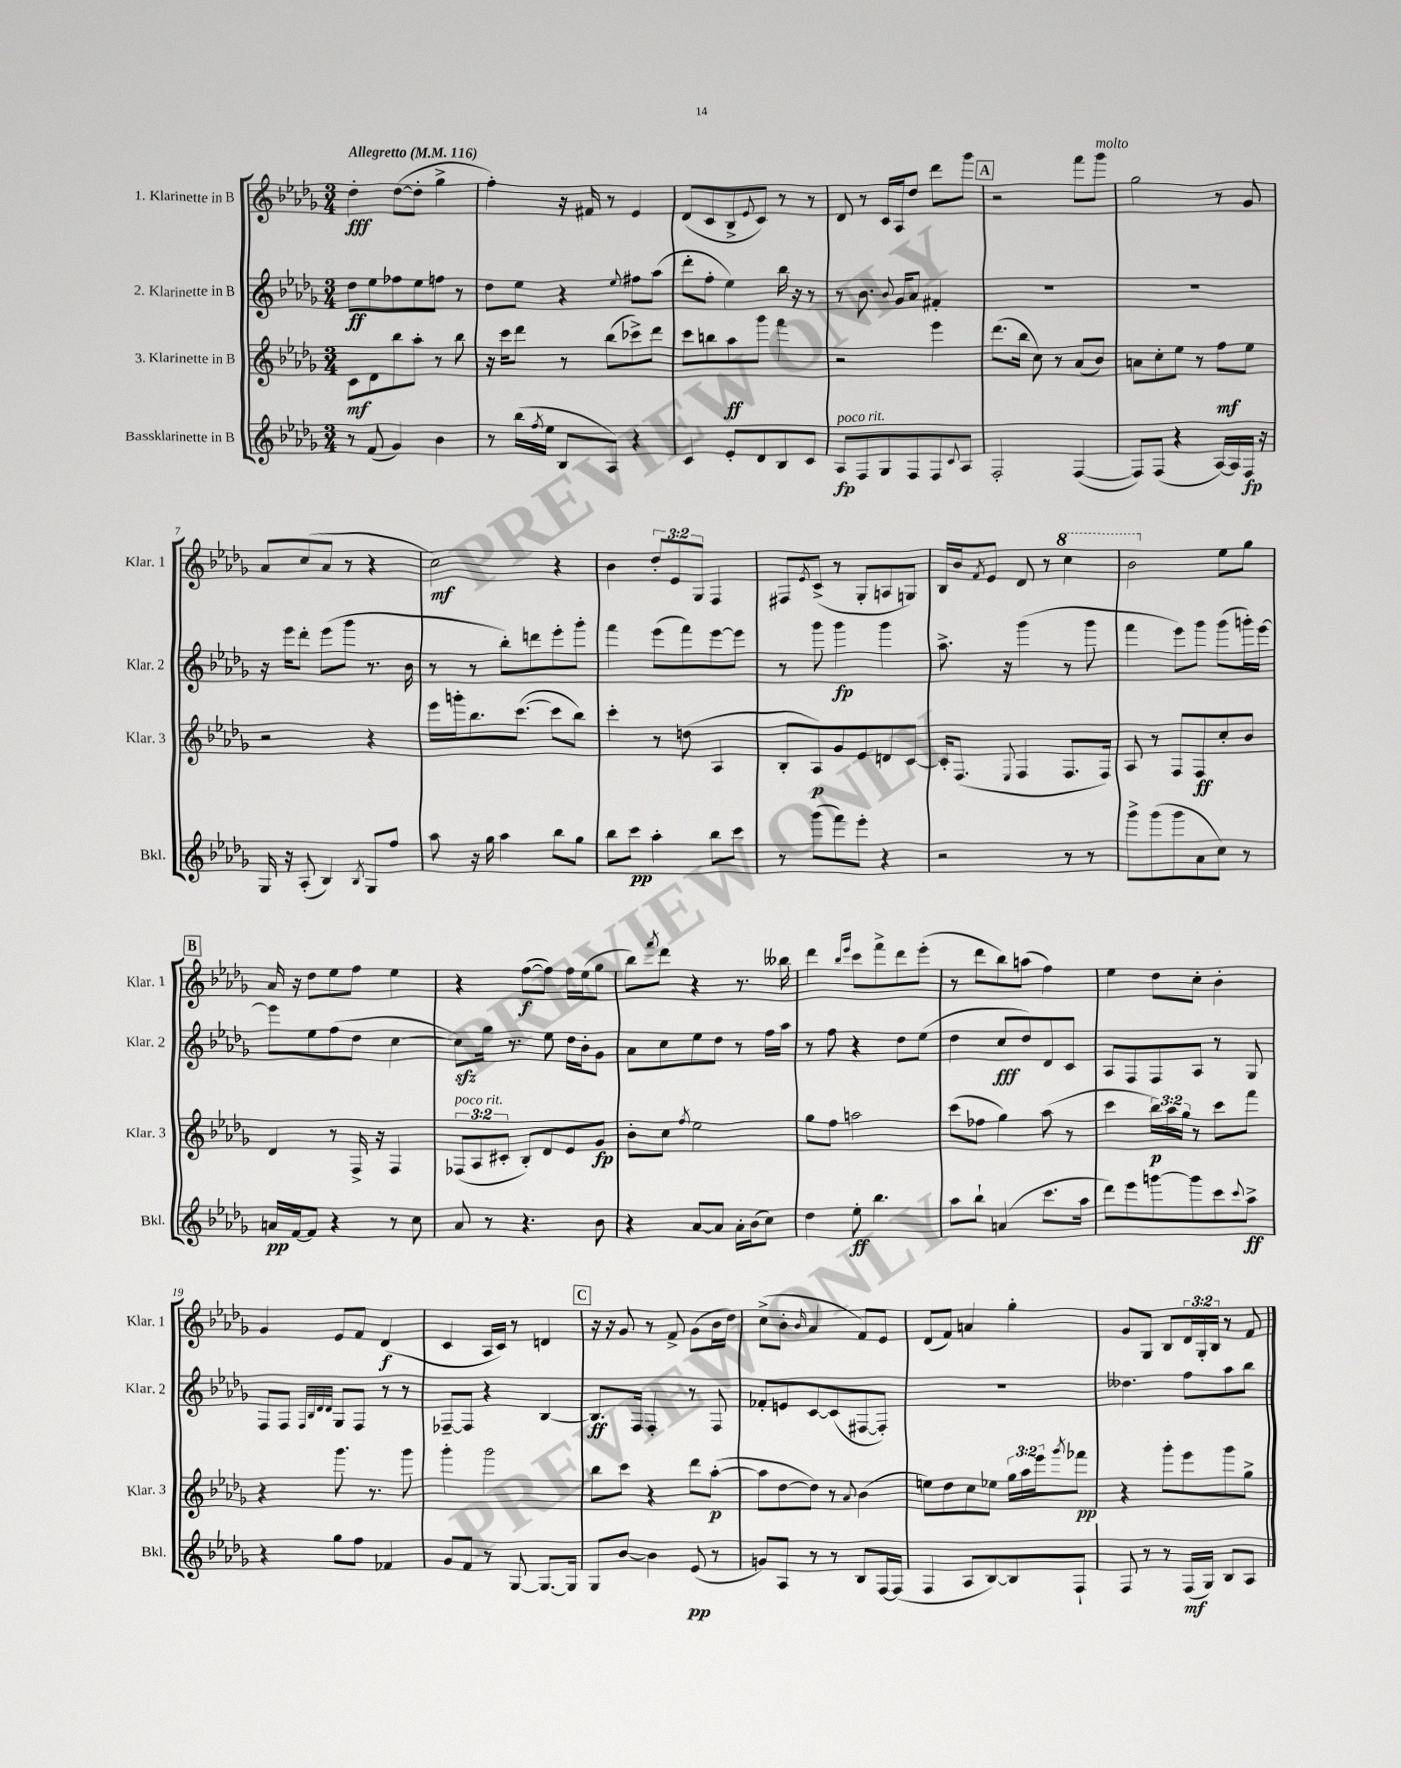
<<
\new StaffGroup <<
\new Staff = "s0" \with { instrumentName = "1. Klarinette in B" shortInstrumentName = "Klar. 1" } {
    \clef treble \key des \major \numericTimeSignature \time 3/4 \override Staff.TupletNumber.text = #tuplet-number::calc-fraction-text \tempo "Allegretto" 4 = 116
    des''4-.\fff des''8~( des''8-. ges''4-> |
    f''4-.) r16 fis'16 r8 ees'4 |
    des'8( c'8 bes8-> \appoggiatura { ees'8 } c'8) r8 r8 |
    des'8 r8 c'16 aes16 des''8 des'''8 ges'''8 |
    \mark \markup { \box "A" } r2 f'''8 ges'''8^\markup { \italic "molto" } |
    ges''2 r8 ges'8 |
    aes'8 c''8( aes'8 r8 r4 |
    c''2\mf) r4 |
    bes'4 \tuplet 3/2 { des''8-. ees'8 ges8 } f4 |
    fis8 \acciaccatura { ees'8 } c'8->( r8 ges8-. a8 g8) |
    bes16 bes'16 \acciaccatura { f'8 } ees'8 des'8 r8 \ottava #1 c'''4 |
    bes''2 \ottava #0 ees''8 ges''8 |
    \mark \markup { \box "B" } aes'16 r16 des''8 ees''8 f''8 ees''4 |
    r4 f''8~\f( f''8) f''16 ees''16( ges''8 |
    bes''8) \acciaccatura { f'''8 } des'''8 r4 r8. beses''16 |
    des'''4 \grace { bes''16 ees'''16 } c'''8 f'''8-> des'''8 ees'''8-.( |
    r8 des'''8 bes''8) a''8( f''4) |
    ees''4 des''8 c''8-. bes'4-. |
    ges'4 ees'8 f'8 des'4\f( |
    c'4 aes16 c'16) r8 d'4 |
    \mark \markup { \box "C" } r16 r16 ges'8 r8 f'8-> ges'8( bes'16 des''16) |
    c''8->( bes'8-. \grace { bes'16 } aes'4 f'8) ees'8 |
    des'8( f'8) a'4 ges''4-. |
    ges'8 ges8 bes8 \tuplet 3/2 { des'16 ges16-. bes16 } r8 f'8 \bar "|." |
}
\new Staff = "s1" \with { instrumentName = "2. Klarinette in B" shortInstrumentName = "Klar. 2" } {
    \clef treble \key des \major \numericTimeSignature \time 3/4
    des''8\ff ees''8 fes''8 ees''8 f''8 r8 |
    des''8 ees''8 r4 \appoggiatura { ees''8 } fis''8 aes''8( |
    des'''8-. f''8-. ees''4) bes''16 r16 r8 |
    r8 bes'8. \appoggiatura { bes'8 } ges'16 aes'8 fis'4-. |
    \mark \markup { \box "A" } R2. |
    R2. |
    r16 ees'''16 des'''8-. ees'''8( ges'''8 r8. bes'16 |
    r8 r8 bes''8-.) d'''8 ees'''8-. ges'''8-. |
    f'''4 ees'''8( f'''8) ees'''8~ ees'''8 |
    r8 ges'''8 ges'''4\fp ges'''4 |
    aes''8.-> r16 ges'''4( r8 ges'''8 |
    f'''4 ees'''8) ges'''8 ges'''8( g'''16-.) ees'''16~ |
    \mark \markup { \box "B" } ees'''8 ees''8 f''8( des''8 c''4~ |
    c''8\sfz) ges''16 r8. ees''8 des''16 bes'16-. ges'8 |
    aes'8 c''8 ees''8 des''8 r8 f''16 aes''16 |
    r8 f''8 r4 des''8 ees''8( |
    des''4 c''8\fff des''8) des'8 c'8 |
    aes8 f8 f8 aes8 r8 ges8 |
    f8 f8 \grace { f32 bes32 des'32 des'32 } ges8 f8 r8 r8 |
    fes8~-- fes8 r4 bes4~ |
    \mark \markup { \box "C" } bes8.\ff f16 f4-. r8 f8 |
    fes'8-. e'8 c'8~ c'8( fis8~ fis8-.) |
    R2. |
    deses''4. f''8 aes''8 bes''8 \bar "|." |
}
\new Staff = "s2" \with { instrumentName = "3. Klarinette in B" shortInstrumentName = "Klar. 3" } {
    \clef treble \key des \major \numericTimeSignature \time 3/4 \override Staff.TupletNumber.text = #tuplet-number::calc-fraction-text
    c'8\mf des'8 bes''8 aes''8-. r8 bes''8 |
    r16 c'''16 des'''8 r8 bes''8( ces'''8->) des'''8 |
    c'''8 b''8 aes''8\ff ges'''8 f'''4 |
    r2 ees'''4 |
    \mark \markup { \box "A" } des'''8.( bes''16 c''8) r8 aes'8( bes'8) |
    a'8 c''8-. ees''8 r8 f''8\mf ees''8 |
    r2 r4 |
    ees'''16 g'''16-. bes''8. c'''8.~( c'''8 bes''8) |
    c'''4-. r8 d''8( aes4 |
    bes8-. aes8\p) ges'8 ees'8 d'8 c'8~ |
    c'16-. f8.( \appoggiatura { ees8 } f4 f8. f16) |
    aes8 r8 f8 f8\ff c''8-. bes'8 |
    \mark \markup { \box "B" } des'4 r8 f16-> r16 f4 |
    \tuplet 3/2 { fes8^\markup { \italic "poco rit." }( aes8 cis'8-. } bes8-.) des'8 ees'8 ges'8\fp |
    bes'8-. c''8 \acciaccatura { f''8 } ees''2 |
    ges''8 f''8 a''2 |
    c'''8( fes''8 ges''4) aes''8( r8 |
    c'''4 \tuplet 3/2 { bes''16\p) aes''16 ges''16 } r8 c'''8 f'''8 |
    r4 ges'''8. r8. ges'''8 |
    ges'''4-. ges'''2 |
    \mark \markup { \box "C" } bes''8 c'''8 r4 des'''8 aes''8~-.\p( |
    aes''8 des''8~ des''8) r8 \appoggiatura { aes'8 } bes'4( |
    e''8) des''8 c''8 ees''8 \tuplet 3/2 { ges''16 aes''16 ees'''16 } \acciaccatura { ges'''8 } fes'''8\pp |
    r4 ges'''8-. ees'''8 ges'''8 ges''8-> \bar "|." |
}
\new Staff = "s3" \with { instrumentName = "Bassklarinette in B" shortInstrumentName = "Bkl." } {
    \clef treble \key des \major \numericTimeSignature \time 3/4
    r8 f'8( ges'4) bes'4 |
    r8 bes''16( \acciaccatura { f''8 } ees''16 bes8 aes8) r4 |
    c'4 ees'8-. des'8 bes8 c'8 |
    aes8\fp^\markup { \italic "poco rit." } f8 ges8 f8 f8 \appoggiatura { c'8 } aes8 |
    \mark \markup { \box "A" } f2-. f4~( |
    f8) f8( r4 aes16~) aes16 f16\fp r16 |
    ges16 r16 aes8-.( bes4) \acciaccatura { bes8 } ges8 f''8 |
    aes''8 r16 ges''16 aes''4 bes''8 ges''8 |
    bes''8 c'''8\pp aes''4-. bes''8 c'''8 |
    r8 ges'''8( f'''8) ees'''8-. r4 |
    r2 r8 r8 |
    ges'''8-> ges'''8( ges'''8 aes'8 c''8) r8 |
    \mark \markup { \box "B" } a'16\pp f'16~ f'8 r4 r8 c''8 |
    aes'8 r8 r4. bes'8 |
    r4 aes'8~ aes'8 aes'16-. bes'16( c''8) |
    des''4 ees''8-.\ff bes''4. |
    aes''8 bes''8-! a'4( c'''8. aes''16 |
    des'''8) ees'''8 g'''8~ g'''8 c'''8 \appoggiatura { c'''8 } aes''8->\ff |
    r4 ges''8 f''8 fes'4 |
    ges'8 f'8 r8 ges8~ ges8.~ ges16 |
    \mark \markup { \box "C" } ges8 bes'8~ bes'4 ees'8\pp( r8 |
    g'8) aes8 r8 r8 bes8 f16~ f16( |
    f4 aes8 bes8~) bes8 f8-! |
    f8 r8 r8 f16\mf( ges16) bes8 aes8 \bar "|." |
}
>>
>>
